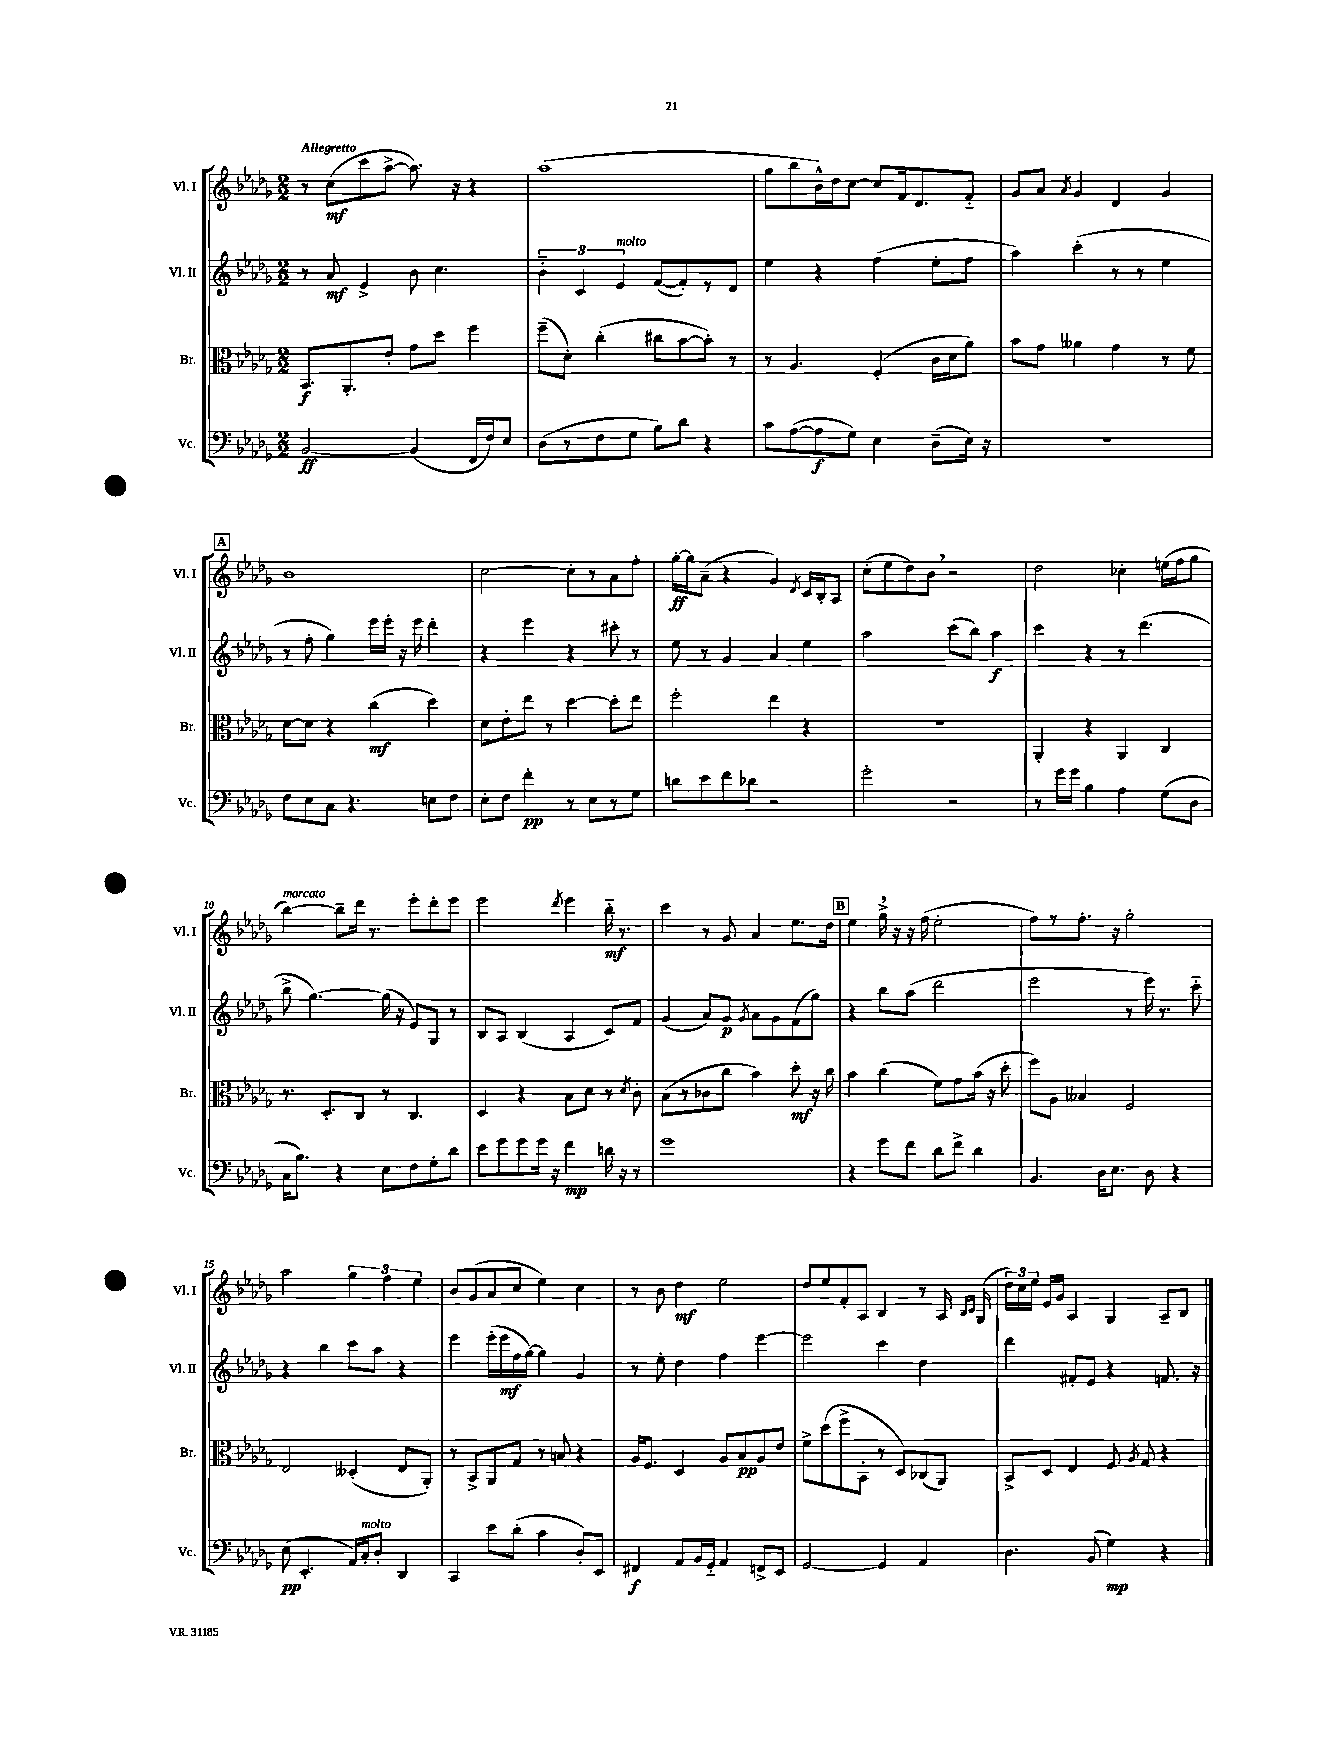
<<
\new StaffGroup <<
\new Staff = "s0" \with { instrumentName = "Vl. I" shortInstrumentName = "Vl. I" } {
    \clef treble \key des \major \numericTimeSignature \time 2/2 \tempo "Allegretto"
    \autoBeamOff r8 c''8[\mf( c'''8 aes''8]~-> aes''8.) r16 r4 |
    aes''1( |
    ges''8[ bes''8 bes'16-^) des''16 c''8]~ c''8[ f'16 des'8. f'8]-_ |
    ges'8[ aes'8] \acciaccatura { aes'8 } ges'4 des'4 ges'4 |
    \mark \markup { \box "A" } bes'1 |
    c''2~ c''8[-. r8 aes'8 f''8]-. |
    ges''16[~-.\ff ges''16 aes'8]--( r4 ges'4) \acciaccatura { des'8 } c'16[ bes16-. aes8] |
    c''8[-.( ees''8 des''8) bes'8] \breathe r2 |
    des''2 ces''4-. e''16[( f''16 ges''8] |
    bes''4~^\markup { \italic "marcato" }) bes''8[-- des'''16] r8. ees'''8[-. des'''8-. ees'''8] |
    ees'''2 \acciaccatura { des'''8 } ees'''4 bes''16-_\mf r8. |
    c'''4 r8 ges'8 aes'4 ees''8.[ des''16] |
    \mark \markup { \box "B" } ees''4 ges''16-> \breathe r16 r16 f''16( ees''2-. |
    f''8[) r8 f''8.]-. r16 ges''2-. |
    aes''2 \tuplet 3/2 { ges''4 f''4 ees''4 } |
    bes'8[ ges'8( aes'8 c''8] ees''4) c''4 |
    r8 bes'8 des''4\mf ees''2 |
    des''8[ ees''8 f'8-. aes8] bes4 r8 aes16 \grace { bes16[ c'16] } ges16( |
    \tuplet 3/2 { des''16[) c''16 ees''16] } ees'16[ ges'16] aes4 ges4 aes8[-- bes8] \bar "|." |
}
\new Staff = "s1" \with { instrumentName = "Vl. II" shortInstrumentName = "Vl. II" } {
    \clef treble \key des \major \numericTimeSignature \time 2/2
    \autoBeamOff r8 aes'8\mf ees'4-> bes'8 c''4. |
    \tuplet 3/2 { bes'4-_ c'4 ees'4^\markup { \italic "molto" } } f'8[~( f'8-.) r8 des'8] |
    ees''4 r4 f''4( ees''8[-. f''8] |
    aes''4) c'''4-.( r8 r8 ees''4 |
    \mark \markup { \box "A" } r8 f''8-. ges''4) ees'''16[ ees'''16]-. r16 ees'''16 des'''4-. |
    r4 ees'''4 r4 cis'''8-. r8 |
    ees''8 r8 ges'4 aes'4 ees''4 |
    aes''2 c'''8[( bes''8]) aes''4\f |
    c'''4 r4 r8 des'''4.( |
    bes''8-> ges''4.~) ges''16( r16 ees'8[) ges8] r8 |
    bes8[ aes8] bes4( aes4 c'8[) f'8] |
    ges'4( aes'8[) ges'8]\p \acciaccatura { ges'8 } aes'8[ ges'8 f'8( ges''8]) |
    \mark \markup { \box "B" } r4 bes''8[ aes''8]( des'''2 |
    ees'''2 r8 ees'''16) r8. c'''8-_ |
    r4 bes''4 c'''8[ aes''8] r4 |
    ees'''4 ees'''16[-.( ees'''16\mf f''16 ges''16]~) ges''4 ges'4 |
    r8 ees''8-. des''4 f''4 ees'''4~ |
    ees'''2 c'''4 des''4 |
    des'''4 fis'8[-. ees'8] r4 f'8. r16 \bar "|." |
}
\new Staff = "s2" \with { instrumentName = "Br." shortInstrumentName = "Br." } {
    \clef alto \key des \major \numericTimeSignature \time 2/2
    \autoBeamOff bes,8.[\f aes,8.-. ees'8]-. ges'8[ des''8] f''4 |
    f''8[--( des'8]-.) c''4-.( cis''8[ bes'8~ bes'8]-.) r8 |
    r8 aes4. f4-.( c'16[ des'16 aes'8]) |
    bes'8[ ges'8] aeses'4 ges'4 r8 f'8 |
    \mark \markup { \box "A" } des'8[~ des'8] r4 c''4\mf( des''4) |
    des'8[ ees'8-. ees''8] r8 des''4~ des''8[-. ees''8] |
    f''2-. ees''4 r4 |
    R1 |
    aes,4-. r4 aes,4 c4 |
    r8. des8.[-. c8] r8 c4. |
    des4 r4 bes8[ des'8] r8 \acciaccatura { des'8 } c'8-. |
    bes8[( r8 ces'8 c''8] bes'4) des''8-.\mf r16 c''16 |
    \mark \markup { \box "B" } bes'4 c''4( f'8[) ges'8 bes'16]( r16 des''8-. |
    f''8[) aes8] beses4 f2 |
    ees2 deses4-.( ees8[ aes,8]-.) |
    r8 bes,8[-> aes,8 ges8] r8 b8 r4 |
    aes16[ f8.] des4 aes8[ bes8\pp aes8 ees'8] |
    f'8[-> des''8( f''8-> bes,8]-. r8 des8[) ces8( aes,8]) |
    bes,8[-> des8] ees4 f8 \acciaccatura { aes8 } ges8 r4 \bar "|." |
}
\new Staff = "s3" \with { instrumentName = "Vc." shortInstrumentName = "Vc." } {
    \clef bass \key des \major \numericTimeSignature \time 2/2
    \autoBeamOff bes,2~\ff bes,4( f,16[ f16) ees8] |
    des8[( r8 f8 ges8] bes8[) des'8] r4 |
    c'8[ aes8~( aes8\f ges8]) ees4 des8[--( ees16]) r16 |
    R1 |
    \mark \markup { \box "A" } f8[ ees8 c8] r4. e8[ f8] |
    ees8[-. f8] f'4-.\pp r8 ees8[ r8 ges8] |
    d'8[ ees'8 f'8 des'8] r2 |
    ges'2-. r2 |
    r8 ges'16[ ges'16] bes4 aes4 ges8[( des8] |
    c16[ bes8.]) r4 ees8[ f8 ges8-. des'8] |
    ees'8[ ges'8 ges'8 ges'16] r16 f'4\mp d'16 r16 r8 |
    ges'1 |
    \mark \markup { \box "B" } r4 ges'8[ f'8] des'8[ f'8]-> des'4 |
    bes,4. des16[ ees8.] des8 r4 |
    ees8\pp( ees,4.-. aes,16[) c16-.^\markup { \italic "molto" } des8]-. des,4 |
    c,4 ees'8[ des'8]-.( c'4 des8[-.) ees,8] |
    fis,4\f aes,8[ bes,16 ges,16]-_ aes,4 f,8[-> ees,8] |
    ges,2~ ges,4 aes,4 |
    des4. bes,8( ges4\mp) r4 \bar "|." |
}
>>
>>
